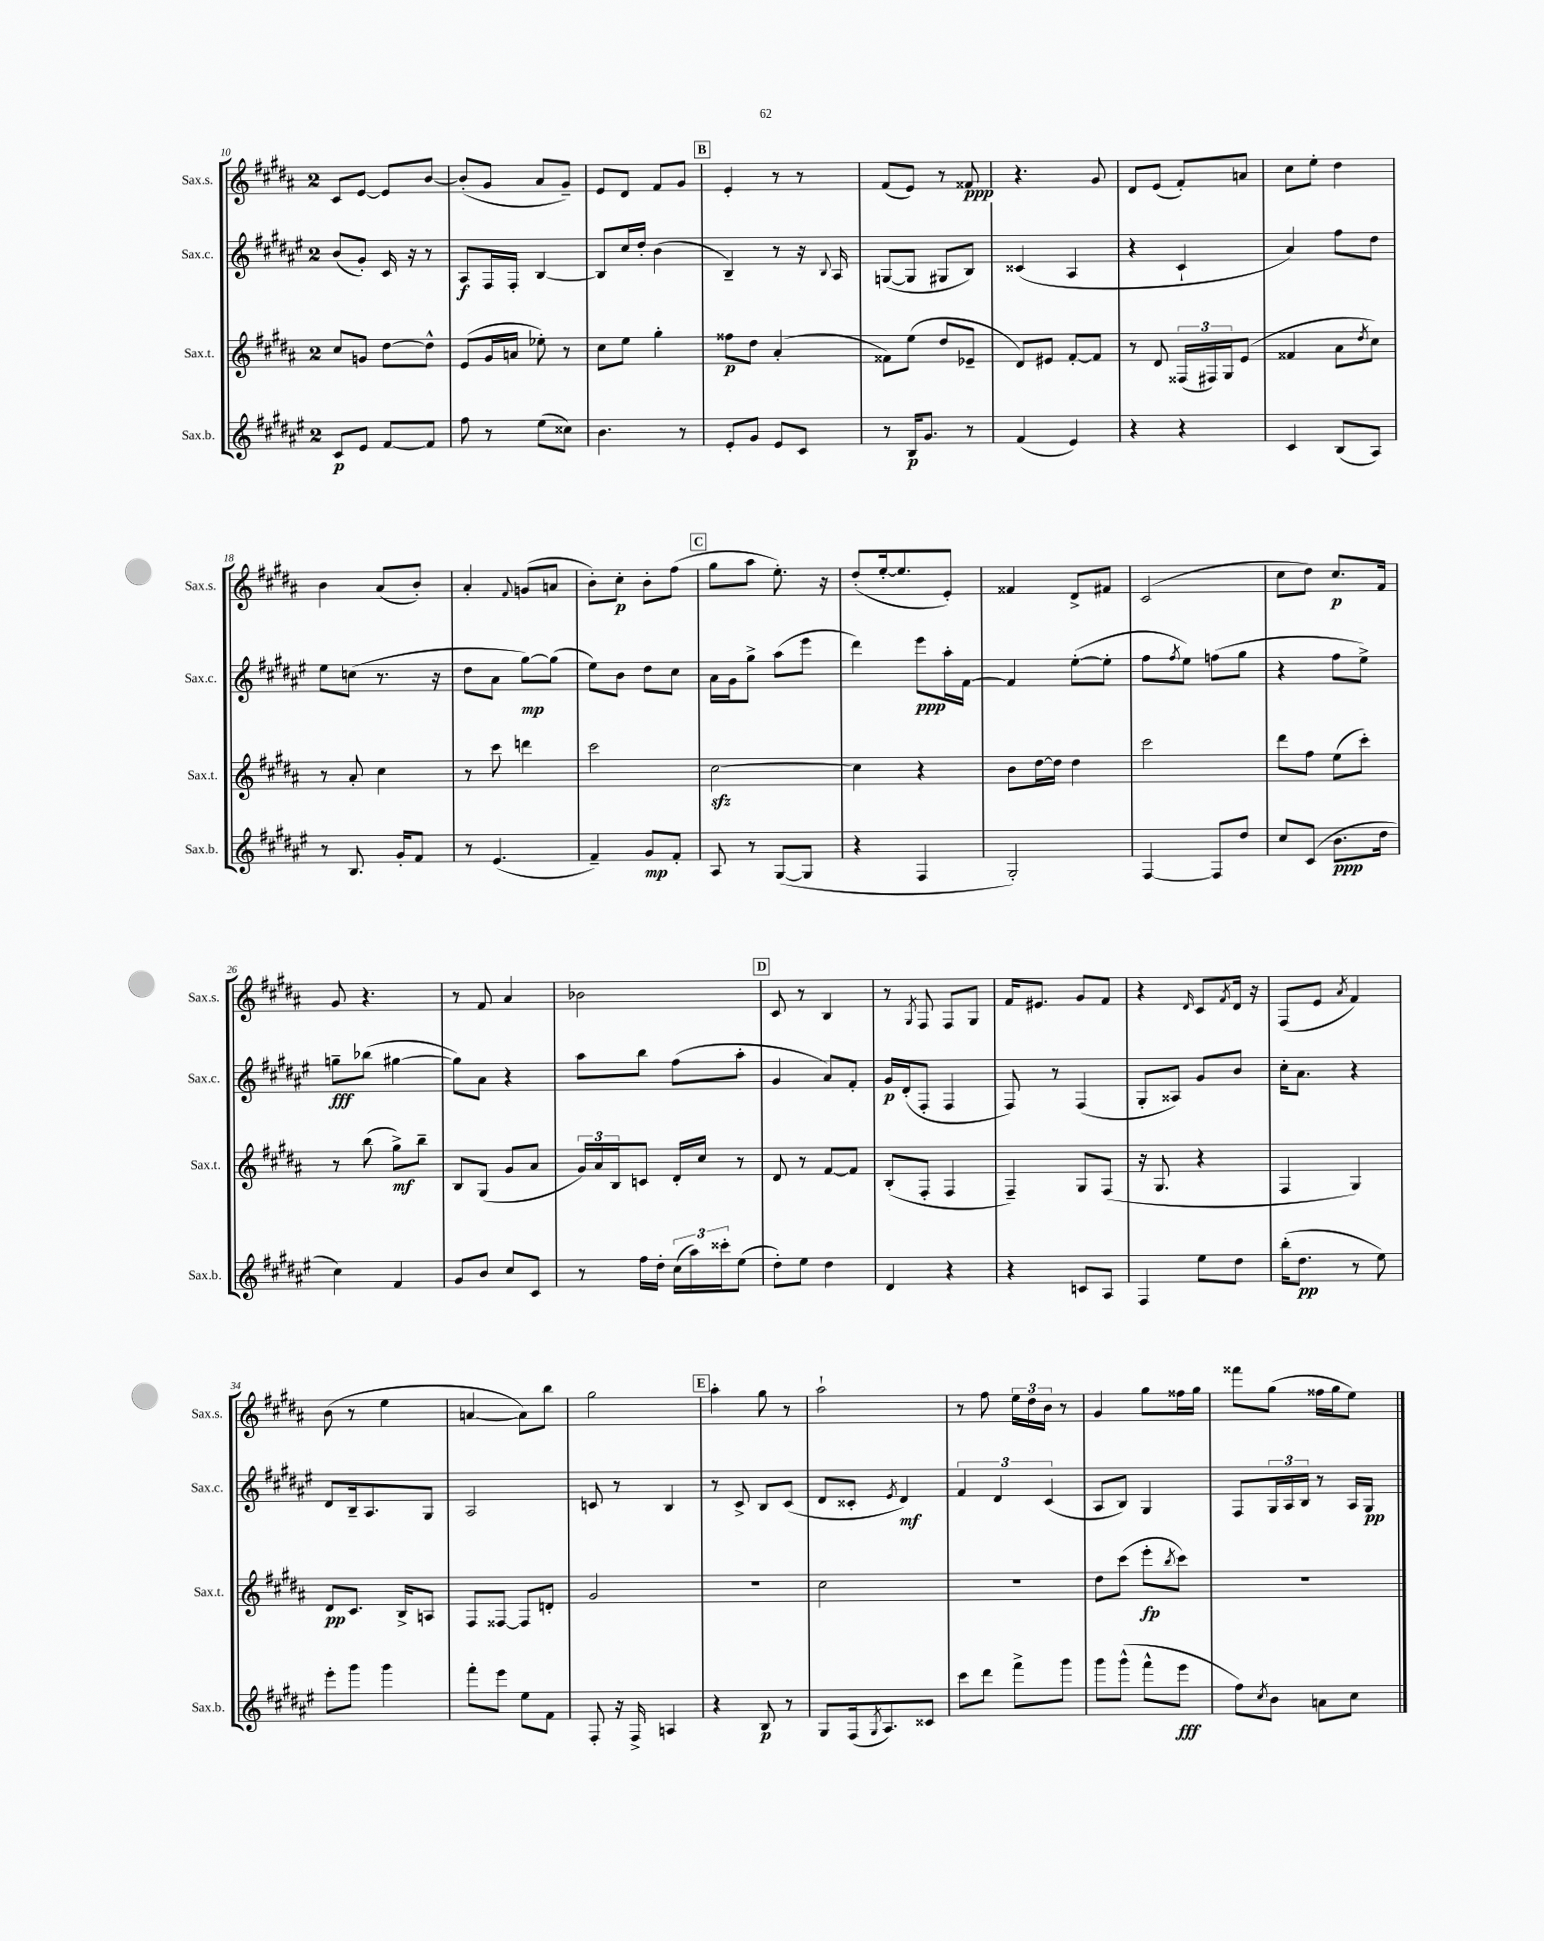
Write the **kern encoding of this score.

**kern	**dynam	**kern	**dynam	**kern	**dynam	**kern	**dynam
*part4	*part4	*part3	*part3	*part2	*part2	*part1	*part1
*staff4	*staff4	*staff3	*staff3	*staff2	*staff2	*staff1	*staff1
*I"Sax.b.	*	*I"Sax.t.	*	*I"Sax.c.	*	*I"Sax.s.	*
*I'Sax.b.	*	*I'Sax.t.	*	*I'Sax.c.	*	*I'Sax.s.	*
*clefG2	*	*clefG2	*	*clefG2	*	*clefG2	*
*k[f#c#g#d#a#e#]	*	*k[f#c#g#d#a#]	*	*k[f#c#g#d#a#e#]	*	*k[f#c#g#d#a#]	*
*M2/4	*	*M2/4	*	*M2/4	*	*M2/4	*
=10	=10	=10	=10	=10	=10	=10	=10
8c#/L	p	8cc#/L	.	(8b/L	.	8c#/L	.
8e#/J	.	8gn/J	.	8g#'/J)	.	[8e/J	.
[8f#/L	.	[8dd#\L	.	16c#/	.	8e/L]	.
.	.	.	.	16r	.	.	.
8f#/J]	.	8dd#^^\J]	.	8r	.	[8b/J	.
=11	=11	=11	=11	=11	=11	=11	=11
8ff#\	.	(8e/L	.	8A#/L	f	(8b'/L]	.
8r	.	16g#/L	.	16F#/L	.	8g#/J	.
.	.	16an/JJ	.	16F#'/JJ	.	.	.
(8ee#\L	.	8ee-X'\)	.	[4B/	.	8a#/L	.
8cc##X\J)	.	8r	.	.	.	8g#~/J)	.
=12	=12	=12	=12	=12	=12	=12	=12
4.b\	.	8cc#\L	.	8B/L]	.	8e/L	.
.	.	8ee\J	.	16cc#/L	.	8d#/J	.
.	.	.	.	16dd#'/JJ	.	.	.
.	.	4gg#'\	.	(4b\	.	8f#/L	.
8r	.	.	.	.	.	8g#/J	.
!!LO:REH:place=s1:t=B
=13	=13	=13	=13	=13	=13	=13	=13
8e#'/L	.	8ff##X\L	p	4B~/)	.	4e'/	.
8g#/J	.	8dd#\J	.	.	.	.	.
8e#/L	.	(4a#'/	.	8r	.	8r	.
8c#/J	.	.	.	16r	.	8r	.
.	.	.	.	8qqB/	.	.	.
.	.	.	.	16A#/	.	.	.
=14	=14	=14	=14	=14	=14	=14	=14
8r	.	8f##X\L)	.	([8Gn/L	.	(8f#/L	.
16B/KL	p	(8ee\J	.	8G/J]	.	8e/J)	.
8.g#/J	.	.	.	.	.	.	.
.	.	8dd#/L	.	8G#X/L	.	8r	.
8r	.	8e-X~/J	.	8B/J)	.	8f##X/	ppp
=15	=15	=15	=15	=15	=15	=15	=15
(4f#/	.	8d#/L)	.	(4c##X/	.	4.r	.
.	.	8e#X/J	.	.	.	.	.
4e#/)	.	[8f#'/L	.	4A#/	.	.	.
.	.	8f#/J]	.	.	.	8g#/	.
=16	=16	=16	=16	=16	=16	=16	=16
4r	.	8r	.	4r	.	8d#/L	.
.	.	8d#/	.	.	.	(8e/J	.
4r	.	(24F##X/LL	.	4c#`/	.	8f#'/L)	.
.	.	24F#X/)	.	.	.	.	.
.	.	24G#/J	.	.	.	.	.
.	.	(8e/J	.	.	.	8an/J	.
=17	=17	=17	=17	=17	=17	=17	=17
4c#/	.	4f##X/	.	4a#/)	.	8cc#\L	.
.	.	.	.	.	.	8ee'\J	.
(8B/L	.	8a#\L	.	8ff#\L	.	4dd#\	.
.	.	8qdd#/	.	.	.	.	.
8A#/J)	.	8cc#\J)	.	8dd#\J	.	.	.
!!LO:LB:g=z
=18	=18	=18	=18	=18	=18	=18	=18
8r	.	8r	.	8ee#\L	.	4b\	.
8.B/	.	8a#'/	.	(8ccn\J	.	.	.
.	.	4cc#\	.	8.r	.	(8a#/L	.
16g#'/KL	.	.	.	.	.	.	.
8f#/J	.	.	.	.	.	8b'/J)	.
.	.	.	.	16r	.	.	.
=19	=19	=19	=19	=19	=19	=19	=19
8r	.	8r	.	8dd#\L	.	4a#'/	.
(4.e#/	.	8ccc#\	.	8a#\J	.	.	.
.	.	.	.	.	.	8qqf#/	.
.	.	4dddn\	.	[8gg#\L)	mp	(8gn/L	.
.	.	.	.	(8gg#\J]	.	8an/J	.
=20	=20	=20	=20	=20	=20	=20	=20
4f#~/)	.	2ccc#\	.	8ee#\L)	.	8b'\L)	.
.	.	.	.	8b\J	.	8cc#'\J	p
8g#/L	mp	.	.	8dd#\L	.	8b'\L	.
8f#'/J	.	.	.	8cc#\J	.	(8ff#\J	.
!!LO:REH:place=s1:t=C
=21	=21	=21	=21	=21	=21	=21	=21
8A#/	.	[2cc#zz\	.	16a#\LL	.	8gg#\L	.
.	.	.	.	16g#\J	.	.	.
8r	.	.	.	8gg#^\J	.	8aa#\J	.
([8G#/L	.	.	.	(8aa#\L	.	8.ee'\)	.
8G#/J]	.	.	.	8eee#\J	.	.	.
.	.	.	.	.	.	16r	.
=22	=22	=22	=22	=22	=22	=22	=22
4r	.	4cc#\]	.	4ddd#\)	.	(8dd#'/L	.
.	.	.	.	.	.	[16ee'/k	.
.	.	.	.	.	.	8.ee/]	.
4F#/	.	4r	.	8eee#\L	ppp	.	.
.	.	.	.	16aa#'\L	.	8e'/J)	.
.	.	.	.	[16f#\JJ	.	.	.
=23	=23	=23	=23	=23	=23	=23	=23
2G#'/)	.	8b\L	.	4f#/]	.	4f##X/	.
.	.	[16dd#\L	.	.	.	.	.
.	.	16dd#\JJ]	.	.	.	.	.
.	.	4dd#\	.	([8ee#'\L	.	8d#^/L	.
.	.	.	.	8ee#'\J]	.	8f#X/J	.
=24	=24	=24	=24	=24	=24	=24	=24
[4F#/	.	2ccc#\	.	8ff#\L	.	(2c#/	.
.	.	.	.	8qff#/	.	.	.
.	.	.	.	8ee#\J)	.	.	.
8F#/L]	.	.	.	(8ffn\L	.	.	.
8dd#/J	.	.	.	8gg#\J	.	.	.
=25	=25	=25	=25	=25	=25	=25	=25
8cc#/L	.	8ddd#\L	.	4r	.	8cc#\L	.
(8c#/J	.	8ff#\J	.	.	.	8dd#\J)	.
8.b\L	ppp	(8ee\L	.	8ff#\L	.	8.cc#/L	p
.	.	8ccc#'\J)	.	8ee#^\J)	.	.	.
16dd#\Jk	.	.	.	.	.	16f#/Jk	.
!!LO:LB:g=z
=26	=26	=26	=26	=26	=26	=26	=26
4cc#\)	.	8r	.	8ggn~\L	fff	8g#/	.
.	.	(8bb\	.	(8bb-X\J	.	4.r	.
4f#/	.	8gg#^\L)	mf	[4gg#X\	.	.	.
.	.	8bb~\J	.	.	.	.	.
=27	=27	=27	=27	=27	=27	=27	=27
8g#/L	.	8B/L	.	8gg#\L])	.	8r	.
8b/J	.	(8G#/J	.	8a#\J	.	8f#/	.
8cc#/L	.	8g#/L	.	4r	.	4a#/	.
8c#/J	.	8a#/J	.	.	.	.	.
=28	=28	=28	=28	=28	=28	=28	=28
8r	.	24g#/LL)	.	8aa#\L	.	2b-X\	.
.	.	24a#/	.	.	.	.	.
.	.	24B/J	.	.	.	.	.
16ff#\LL	.	8cn/J	.	8bb\J	.	.	.
16dd#'\JJ	.	.	.	.	.	.	.
(24cc#\LL	.	16d#'/LL	.	(8ff#\L	.	.	.
24aa#\)	.	.	.	.	.	.	.
.	.	16cc#/JJ	.	.	.	.	.
24ccc##X'\J	.	.	.	.	.	.	.
(8ee#\J	.	8r	.	8aa#'\J	.	.	.
!!LO:REH:place=s1:t=D
=29	=29	=29	=29	=29	=29	=29	=29
8dd#'\L)	.	8d#/	.	4g#/	.	8c#/	.
8ee#\J	.	8r	.	.	.	8r	.
4dd#\	.	[8f#/L	.	8a#/L)	.	4B/	.
.	.	8f#/J]	.	8f#'/J	.	.	.
=30	=30	=30	=30	=30	=30	=30	=30
4d#/	.	(8B'/L	.	16g#/LL	p	8r	.
.	.	.	.	(16d#'/J	.	.	.
.	.	.	.	.	.	8qG#/	.
.	.	8F#'/J	.	8F#'/J	.	8F#/	.
4r	.	4F#/	.	4F#/	.	8F#/L	.
.	.	.	.	.	.	8G#/J	.
=31	=31	=31	=31	=31	=31	=31	=31
4r	.	4F#~/)	.	8F#/)	.	16f#/KL	.
.	.	.	.	.	.	8.e#X/J	.
.	.	.	.	8r	.	.	.
8cn/L	.	8G#/L	.	(4F#/	.	8g#/L	.
8A#/J	.	(8F#/J	.	.	.	8f#/J	.
=32	=32	=32	=32	=32	=32	=32	=32
4F#/	.	16r	.	8G#'/L	.	4r	.
.	.	8.G#/	.	.	.	.	.
.	.	.	.	8A##X/J)	.	.	.
.	.	.	.	.	.	16qqd#/	.
8ee#\L	.	4r	.	8g#/L	.	8c#/L	.
.	.	.	.	.	.	8qf#/	.
8dd#\J	.	.	.	8b/J	.	16d#/Jk	.
.	.	.	.	.	.	16r	.
=33	=33	=33	=33	=33	=33	=33	=33
(16bb'\KL	.	4F#/	.	16cc#'\KL	.	(8F#/L	.
8.dd#\J	pp	.	.	8.a#\J	.	.	.
.	.	.	.	.	.	8e/J	.
.	.	.	.	.	.	8qa#/	.
8r	.	4G#/)	.	4r	.	4f#/)	.
8ee#\)	.	.	.	.	.	.	.
!!LO:LB:g=z
=34	=34	=34	=34	=34	=34	=34	=34
8eee#'\L	.	8d#/L	pp	8d#/L	.	(8b\	.
8ggg#\J	.	8.c#/J	.	16B~/k	.	8r	.
.	.	.	.	8.A#/	.	.	.
4ggg#\	.	.	.	.	.	4ee\	.
.	.	16B^/KL	.	.	.	.	.
.	.	8An/J	.	8G#/J	.	.	.
=35	=35	=35	=35	=35	=35	=35	=35
8fff#'\L	.	8F#/L	.	2A#/	.	[4an/	.
8eee#\J	.	[8F##X/J	.	.	.	.	.
8ee#\L	.	8F##/L]	.	.	.	8a\L])	.
8f#\J	.	8dn'/J	.	.	.	8bb\J	.
=36	=36	=36	=36	=36	=36	=36	=36
8F#'/	.	2g#/	.	8cn/	.	2gg#\	.
16r	.	.	.	8r	.	.	.
16F#^/	.	.	.	.	.	.	.
4An/	.	.	.	4B/	.	.	.
!!LO:REH:place=s1:t=E
=37	=37	=37	=37	=37	=37	=37	=37
4r	.	2r	.	8r	.	4aa#'\	.
.	.	.	.	8c#^/	.	.	.
8B/	p	.	.	8B/L	.	8gg#\	.
8r	.	.	.	(8c#/J	.	8r	.
=38	=38	=38	=38	=38	=38	=38	=38
8G#/L	.	2cc#\	.	8d#/L	.	2aa#`\	.
(16F#/k	.	.	.	8c##X'/J	.	.	.
8qG#/	.	.	.	.	.	.	.
8.A#/)	.	.	.	.	.	.	.
.	.	.	.	8qe#/	.	.	.
.	.	.	.	4d#/)	mf	.	.
8c##X/J	.	.	.	.	.	.	.
=39	=39	=39	=39	=39	=39	=39	=39
8ccc#\L	.	2r	.	6f#/	.	8r	.
8ddd#\J	.	.	.	.	.	8ff#\	.
.	.	.	.	6d#/	.	.	.
8fff#^\L	.	.	.	.	.	24ee\LL	.
.	.	.	.	.	.	24dd#\	.
.	.	.	.	(6c#/	.	24b\JJ	.
8ggg#\J	.	.	.	.	.	8r	.
=40	=40	=40	=40	=40	=40	=40	=40
8ggg#\L	.	8dd#\L	.	8A#/L	.	4g#/	.
(8ggg#^^\J	.	(8ccc#\J	.	8B/J)	.	.	.
8fff#^^\L	.	8eee'\L	fp	4G#/	.	8gg#\L	.
.	.	8qbb/	.	.	.	.	.
8eee#\J	fff	8ccc#\J)	.	.	.	16ff##X\L	.
.	.	.	.	.	.	16gg#\JJ	.
=41	=41	=41	=41	=41	=41	=41	=41
8ff#\L)	.	2r	.	8F#/L	.	8fff##X\L	.
8qcc#/	.	.	.	.	.	.	.
8b\J	.	.	.	24G#/L	.	(8gg#\J	.
.	.	.	.	24A#/	.	.	.
.	.	.	.	24B/JJ	.	.	.
8an\L	.	.	.	8r	.	16ff##X\LL	.
.	.	.	.	.	.	16gg#\J	.
8cc#\J	.	.	.	16A#/LL	.	8ee\J)	.
.	.	.	.	16G#/JJ	pp	.	.
==	==	==	==	==	==	==	==
*-	*-	*-	*-	*-	*-	*-	*-
